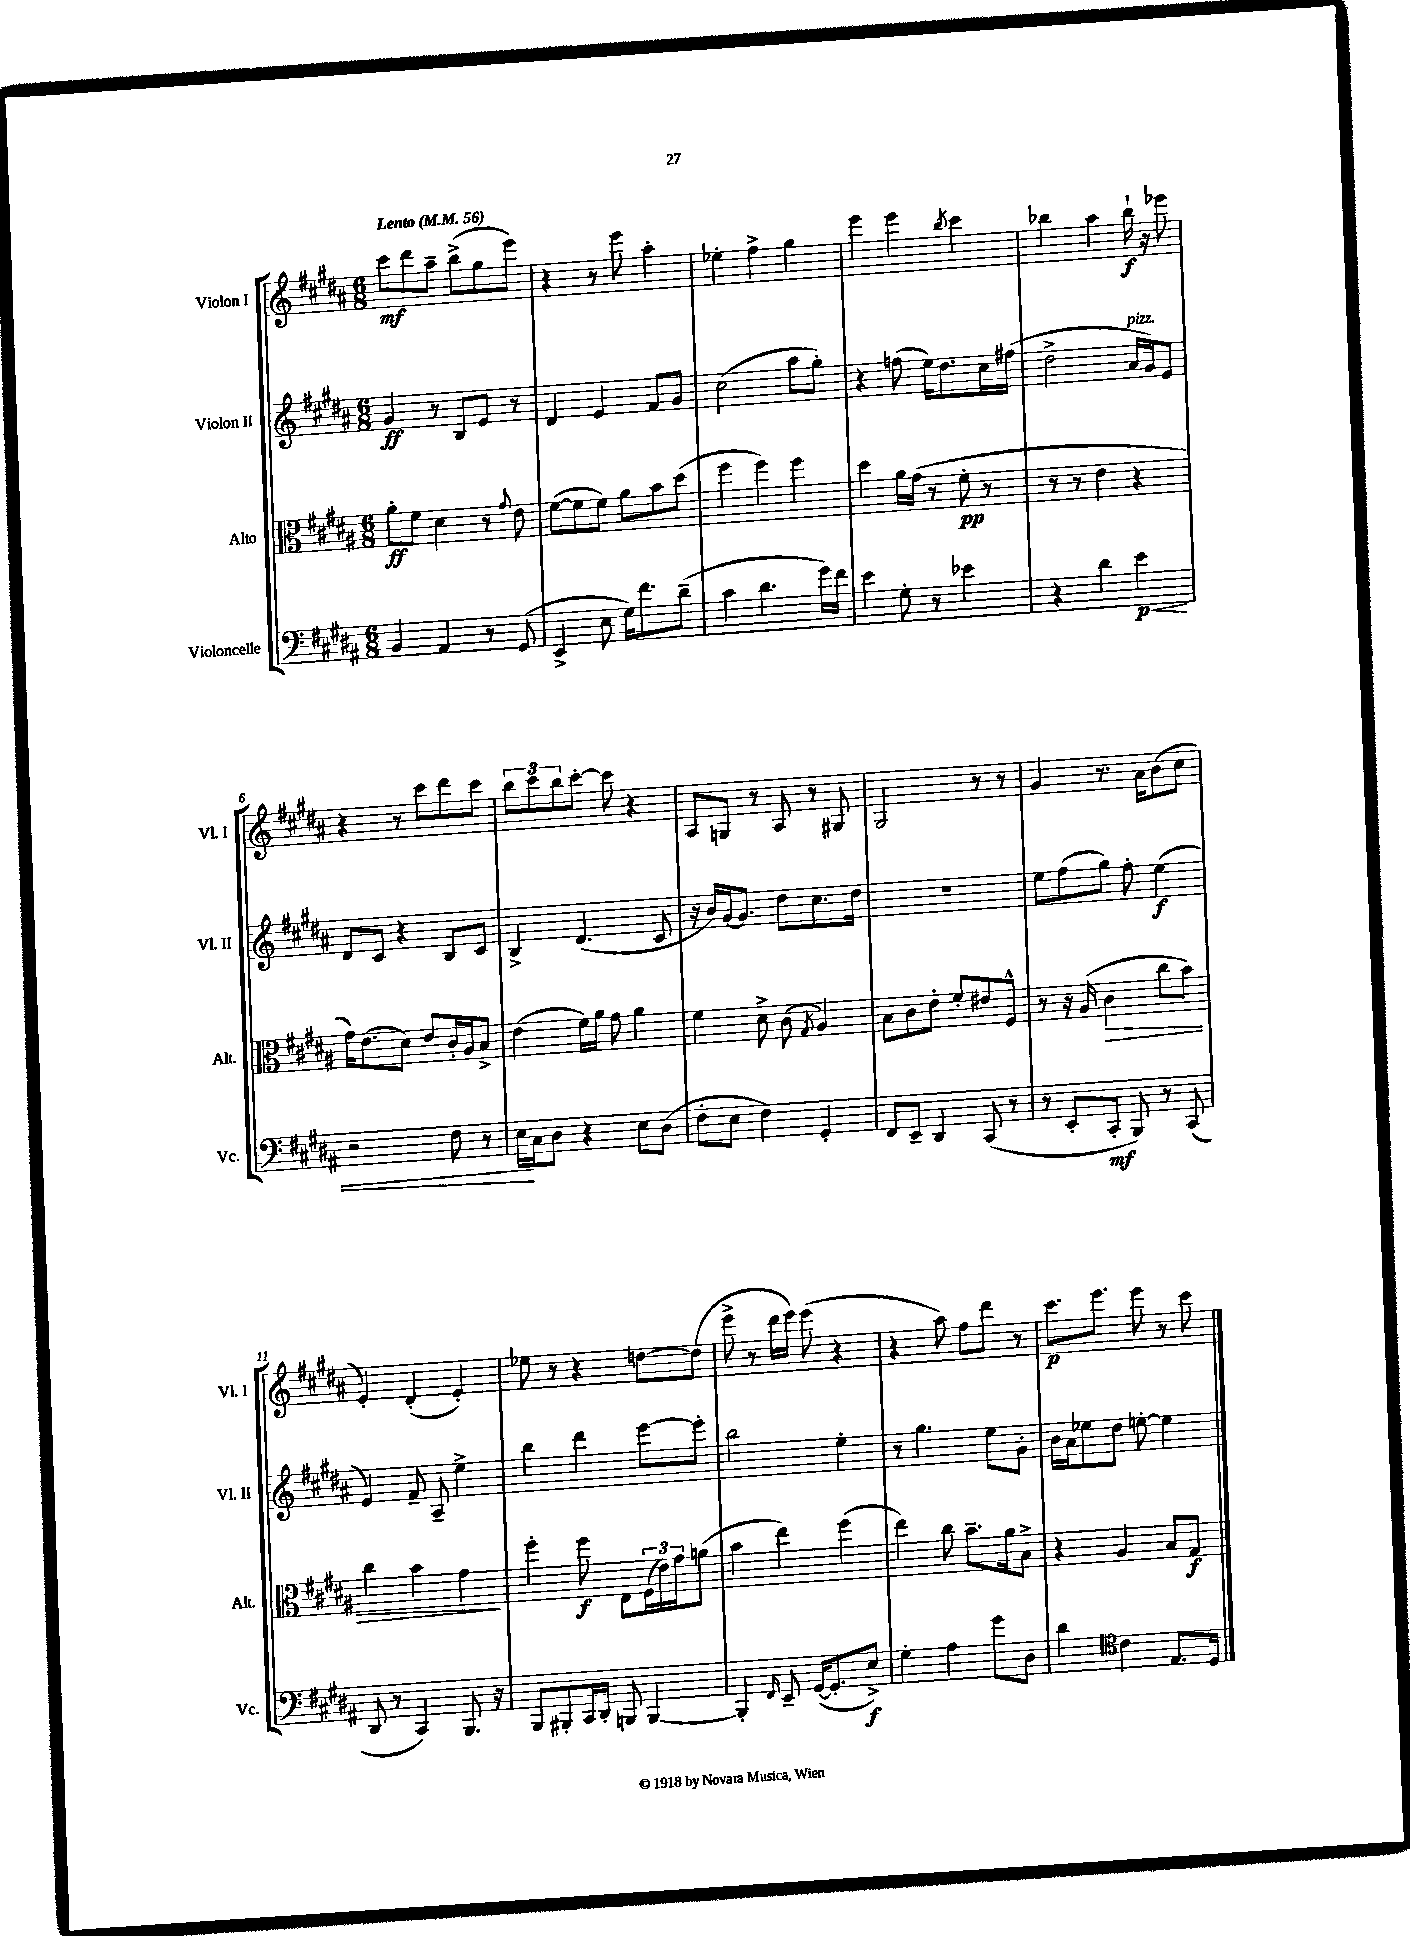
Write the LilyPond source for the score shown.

<<
\new StaffGroup <<
\new Staff = "s0" \with { instrumentName = "Violon I" shortInstrumentName = "Vl. I" } {
    \clef treble \key b \major \numericTimeSignature \time 6/8 \tempo "Lento" 4 = 56
    cis'''8\mf dis'''8 ais''8-- b''8->( gis''8 e'''8) |
    r4 r8 e'''8 ais''4-. |
    ees''4-. fis''4-> gis''4 |
    e'''4 e'''4 \acciaccatura { b''8 } cis'''4 |
    bes''4 ais''4 bes''16-!\f r16 ees'''8 |
    r4 r8 cis'''8 dis'''8 cis'''8 |
    \tuplet 3/2 { b''8 cis'''8 b''8 } cis'''8~-. cis'''8 r4 |
    ais8 g8 r8 ais8 r8 gis8 |
    gis2 r8 r8 |
    gis'4 r8. ais'16 b'8( cis''8 |
    e'4-.) dis'4-.( e'4-.) |
    ees''8 r8 r4 d''8~ d''8( |
    e'''8-> r8 dis'''16 e'''16) e'''8( r4 |
    r4 ais''8) fis''8 dis'''8 r8 |
    cis'''8.\p e'''8. e'''8 r8 cis'''8 \bar "|." |
}
\new Staff = "s1" \with { instrumentName = "Violon II" shortInstrumentName = "Vl. II" } {
    \clef treble \key b \major \numericTimeSignature \time 6/8
    gis'4\ff r8 b8 e'8 r8 |
    dis'4 e'4 fis'8 gis'8 |
    cis''2( ais''8 gis''8-.) |
    r4 f''8( e''16) dis''8. cis''16 fis''16( |
    dis''2-> ais'16^\markup { \italic "pizz." } gis'16) e'8 |
    dis'8 cis'8 r4 b8 cis'8 |
    b4-> dis'4.( cis'8 |
    r16 b'16) gis'16~ gis'8. dis''8 cis''8. dis''16 |
    R2. |
    e''8 fis''8( gis''8) fis''8-. e''4\f( |
    e'4) fis'8-- ais8-- e''4-> |
    b''4 dis'''4 e'''8~ e'''8-. |
    b''2 e''4-. |
    r8 gis''4. e''8 gis'8-. |
    b'16 ais'16 ees''8 dis''8 e''8~-. e''4 \bar "|." |
}
\new Staff = "s2" \with { instrumentName = "Alto" shortInstrumentName = "Alt." } {
    \clef alto \key b \major \numericTimeSignature \time 6/8
    ais'8-.\ff fis'8 dis'4 r8 \appoggiatura { gis'8 } e'8 |
    fis'8~( fis'8 fis'8) ais'8 b'8 dis''8( |
    fis''4 fis''4) fis''4 |
    dis''4 ais'16 gis'16( r8 fis'8-.\pp r8 |
    r8 r8 e'4 r4 |
    gis'16) e'8.( dis'8) e'8 cis'16-. ais16 b8-> |
    e'4( fis'16) ais'16 gis'8 ais'4 |
    fis'4 dis'8-> cis'8( \acciaccatura { gis8 } ais4) |
    b8 cis'8 e'8-. fis'8-. eis'8 fis8-^ |
    r8 r16 ais16( cis'4\> cis''8 b'8) |
    cis''4 b'4 gis'4\! |
    fis''4-. fis''8\f e8 \tuplet 3/2 { fis16( e'16) gis'16 } a'8( |
    b'4 e''4) fis''4( |
    e''4) cis''8 b'8.-- ais'16 b8-> |
    r4 ais4 b8 gis8\f \bar "|." |
}
\new Staff = "s3" \with { instrumentName = "Violoncelle" shortInstrumentName = "Vc." } {
    \clef bass \key b \major \numericTimeSignature \time 6/8
    b,4 ais,4 r8 gis,8( |
    e,4-> e8 gis16) fis'8. dis'8--( |
    cis'4 dis'4. gis'16) fis'16 |
    e'4 gis8-. r8 ees'4 |
    r4 dis'4 e'4\p\< |
    r2 fis8 r8 |
    e16\! cis16 dis8 r4 e8 dis8( |
    fis8-. e8 fis4) gis,4-. |
    fis,8 e,8-- dis,4 cis,8( r8 |
    r8 e,8-. cis,8-.\mf b,,8) r8 cis,8( |
    dis,8 r8 cis,4) b,,8. r16 |
    b,,8 bis,,8-. cis,16 dis,16-. b,,8 b,,4~ |
    b,,4-. \grace { fis,16 } e,8-- gis,16~( gis,8.-. e8->\f) |
    gis4-. ais4 gis'8 dis8 |
    dis'4 \clef tenor cis'4 e8. dis16 \bar "|." |
}
>>
>>
